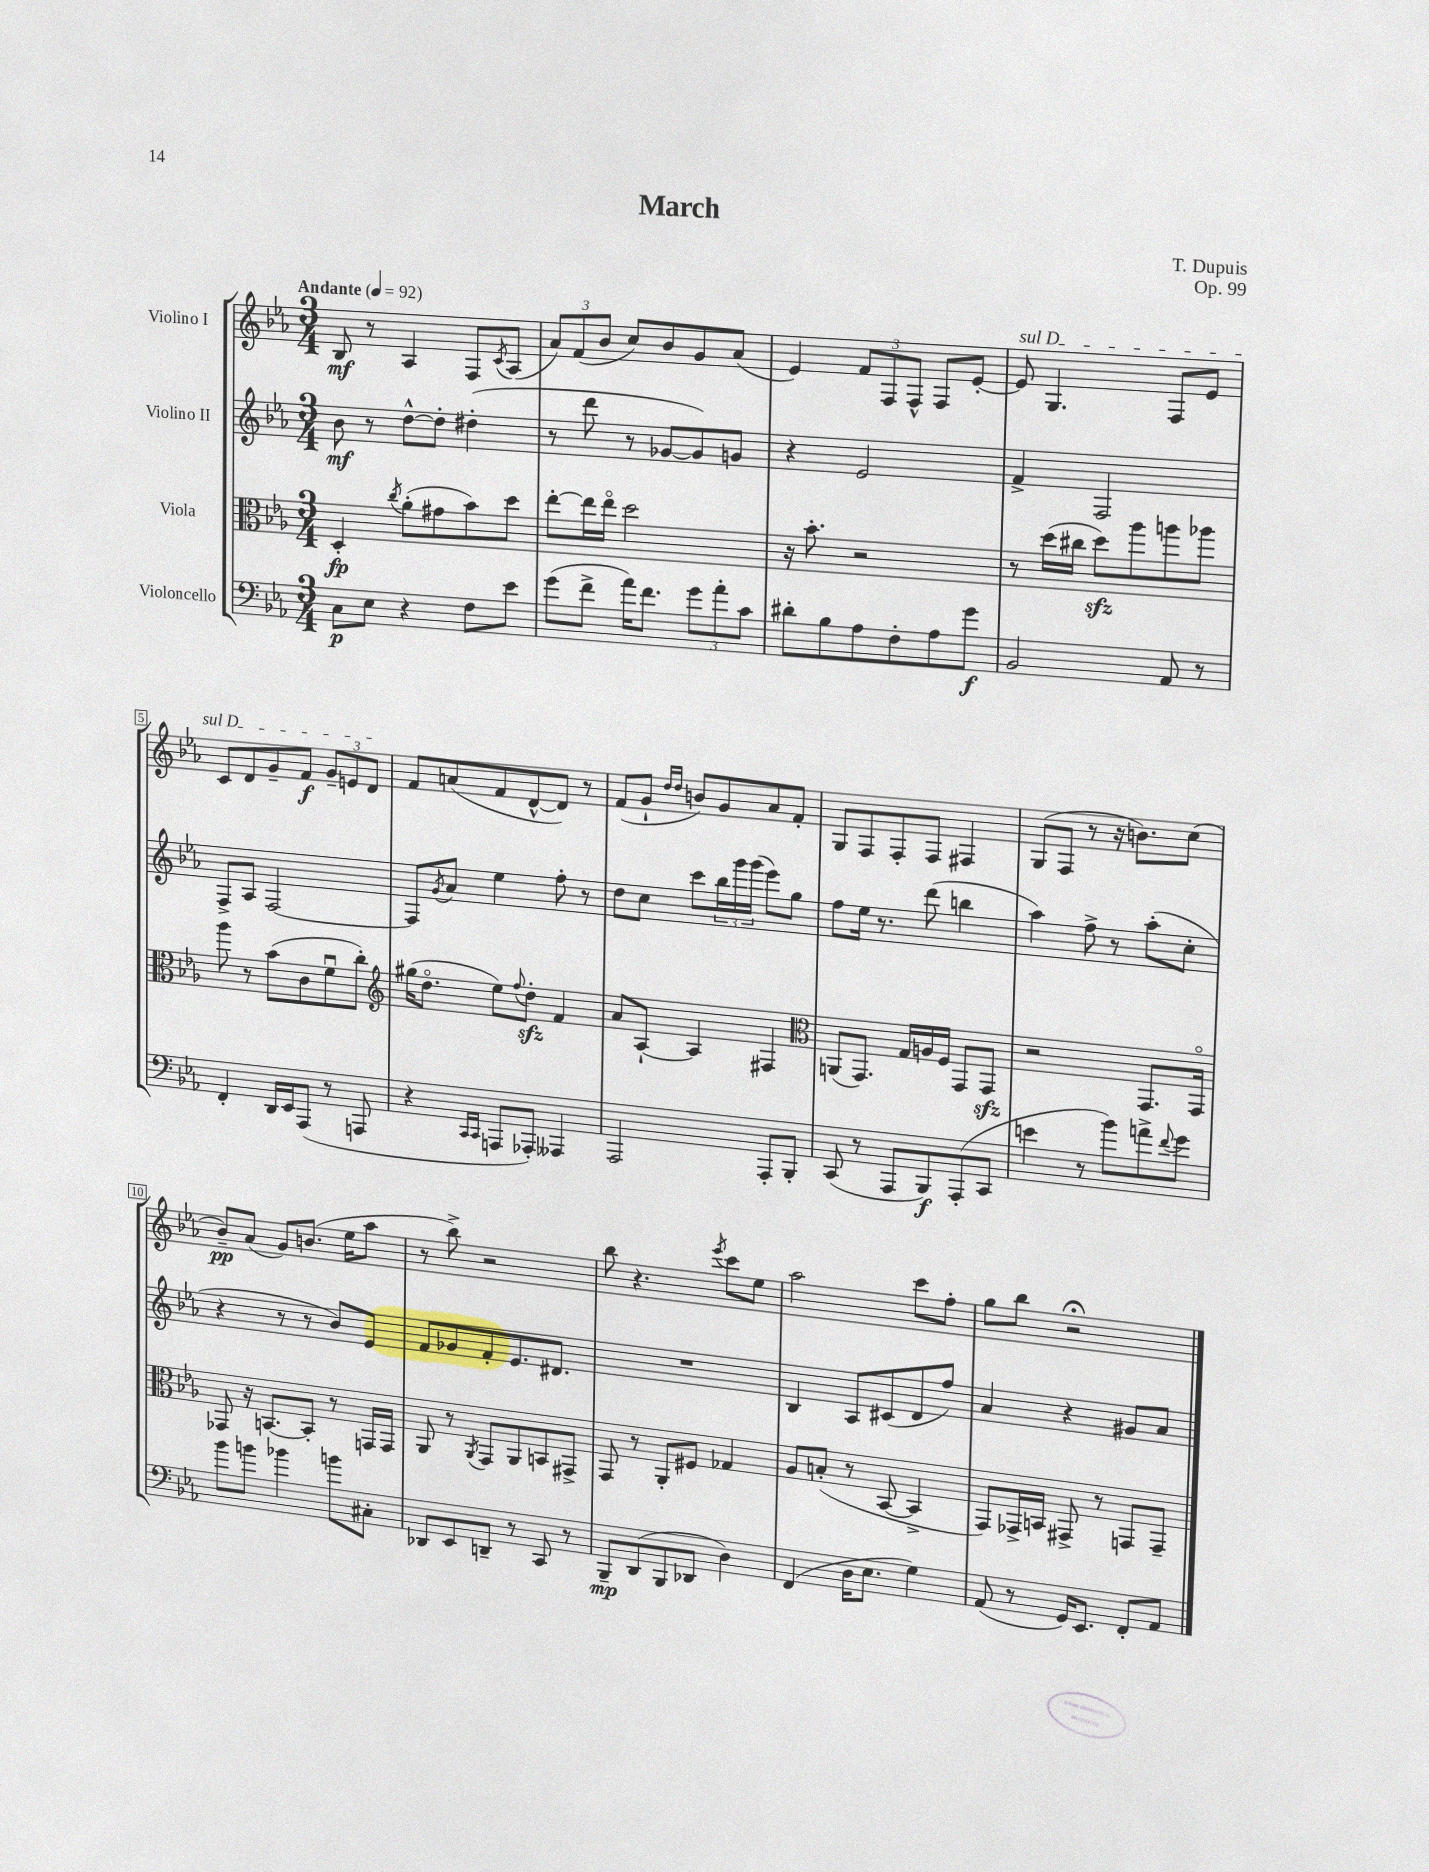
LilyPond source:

\header { title = "March" composer = "T. Dupuis" opus = "Op. 99" }
<<
\new StaffGroup <<
\new Staff = "s0" \with { instrumentName = "Violino I" } {
    \clef treble \key ees \major \numericTimeSignature \time 3/4 \tempo "Andante" 4 = 92
    bes8\mf r8 aes4 f8 \acciaccatura { c'8 } aes8( |
    \tuplet 3/2 { aes'8) f'8( bes'8 } c''8) bes'8 g'8 aes'8( |
    ees'4) \tuplet 3/2 { f'8 f8 f8-^ } f8 ees'8~-. |
    \once \override TextSpanner.bound-details.left.text = \markup { \italic "sul D" } ees'8\startTextSpan g4. f8 ees'8 |
    c'8 d'8 g'8-- f'8\f \tuplet 3/2 { g'8-- e'8 d'8\stopTextSpan } |
    f'8 a'8( f'8 d'8~-^ d'8) r8 |
    f'8( g'8-! \grace { d''16 d''16 } b'8) g'8 aes'8 f'8-. |
    g8 f8 f8-. f8 fis4 |
    g8( f8 r8 r16 b'8.) c''8( |
    bes'8--\pp) aes'8( g'8) b'8.( ees''16 aes''8 |
    r8 bes''8->) r2 |
    bes''8 r4. \acciaccatura { ees'''8 } c'''8 ees''8 |
    aes''2 c'''8 f''8-. |
    g''8 bes''8 r2\fermata \bar "|." |
}
\new Staff = "s1" \with { instrumentName = "Violino II" } {
    \clef treble \key ees \major \numericTimeSignature \time 3/4
    bes'8\mf r8 d''8~-^ d''8-. dis''4-.( |
    r8 d'''8 r8 ges'8~ ges'8) g'8 |
    r4 ees'2 |
    f'4-> f2 |
    f8-> aes8 f2~ |
    f8 \acciaccatura { g'8 } aes'8 ees''4 f''8-. r8 |
    d''8 c''8 c'''8 \tuplet 3/2 { bes''16 g'''16 g'''16( } ees'''8) g''8 |
    f''8 ees''16 r8. d'''8( b''4 |
    aes''4) f''8-> r8 aes''8-.( c''8-. |
    r4 r8 r8 bes'8) ees'8 |
    f'8 ges'8 f'8-. ees'8. dis'8. |
    R2. |
    bes4 aes8 cis'8( d'8 f''8) |
    aes'4 r4 gis'8 aes'8 \bar "|." |
}
\new Staff = "s2" \with { instrumentName = "Viola" } {
    \clef alto \key ees \major \numericTimeSignature \time 3/4
    d4-.\fp \acciaccatura { c''8 } aes'8-.( gis'8 bes'8) d''8 |
    ees''8~-. ees''16 ees''16\flageolet d''2 |
    r16 bes'8.-. r2 |
    r8 d''16( cis''16 d''8\sfz) aes''8 a''8 aes''8 |
    aes''8 r8 bes'8( c'8 f'8\downbow c''8-.) |
    \clef treble gis''16( d''8.\flageolet ees''8) \appoggiatura { f''8 } d''8-.\sfz f'4 |
    aes'8 aes8~-! aes4 fis4 |
    \clef alto a,8( g,8.) g16 a16 f16 g,8 g,8\sfz |
    r2 g,8. g,16\flageolet |
    ges,8 r16 b,8.~ b,8-. r8 g,16 g,16 |
    aes,8 r8 \acciaccatura { aes,8 } g,8 aes,8 b,8 gis,8-> |
    g,8 r8 aes,8-. fis8 ges4 |
    aes8 b8-.( r8 bes,8~ bes,4-> |
    g,8) ges,16-> b,16 gis,8-> r8 g,8 g,8-- \bar "|." |
}
\new Staff = "s3" \with { instrumentName = "Violoncello" } {
    \clef bass \key ees \major \numericTimeSignature \time 3/4
    c8\p ees8 r4 f8 ees'8 |
    g'8( f'8-> aes'16) f'8. \tuplet 3/2 { g'8 aes'8-. c'8 } |
    dis'8-. bes8 aes8 f8-. aes8 g'8\f |
    bes,2 aes,8 r8 |
    f,4-. d,16 ees,16 aes,,8( r8 a,,8 |
    r4 \grace { c,16 c,16 } a,,8 aes,,8-.) aeses,,4 |
    aes,,2 aes,,8-. bes,,8-. |
    c,8( r8 aes,,8 bes,,8\f) aes,,8-.( c,8 |
    e'4 r8 bes'8) a'8-> \appoggiatura { f'8 } g'8 |
    bes'8 b'8 bes'4 b'8 cis8-. |
    des,8 ees,8 d,8-- r8 c,8 r8 |
    bes,,8--\mp d,8( bes,,8 des,8 d4) |
    f,4( d16 ees8. g4) |
    aes,8( r8 g,16) ees,8. f,8-. aes,8 \bar "|." |
}
>>
>>
\layout { \context { \Score \override BarNumber.stencil = #(make-stencil-boxer 0.1 0.3 ly:text-interface::print) } }
